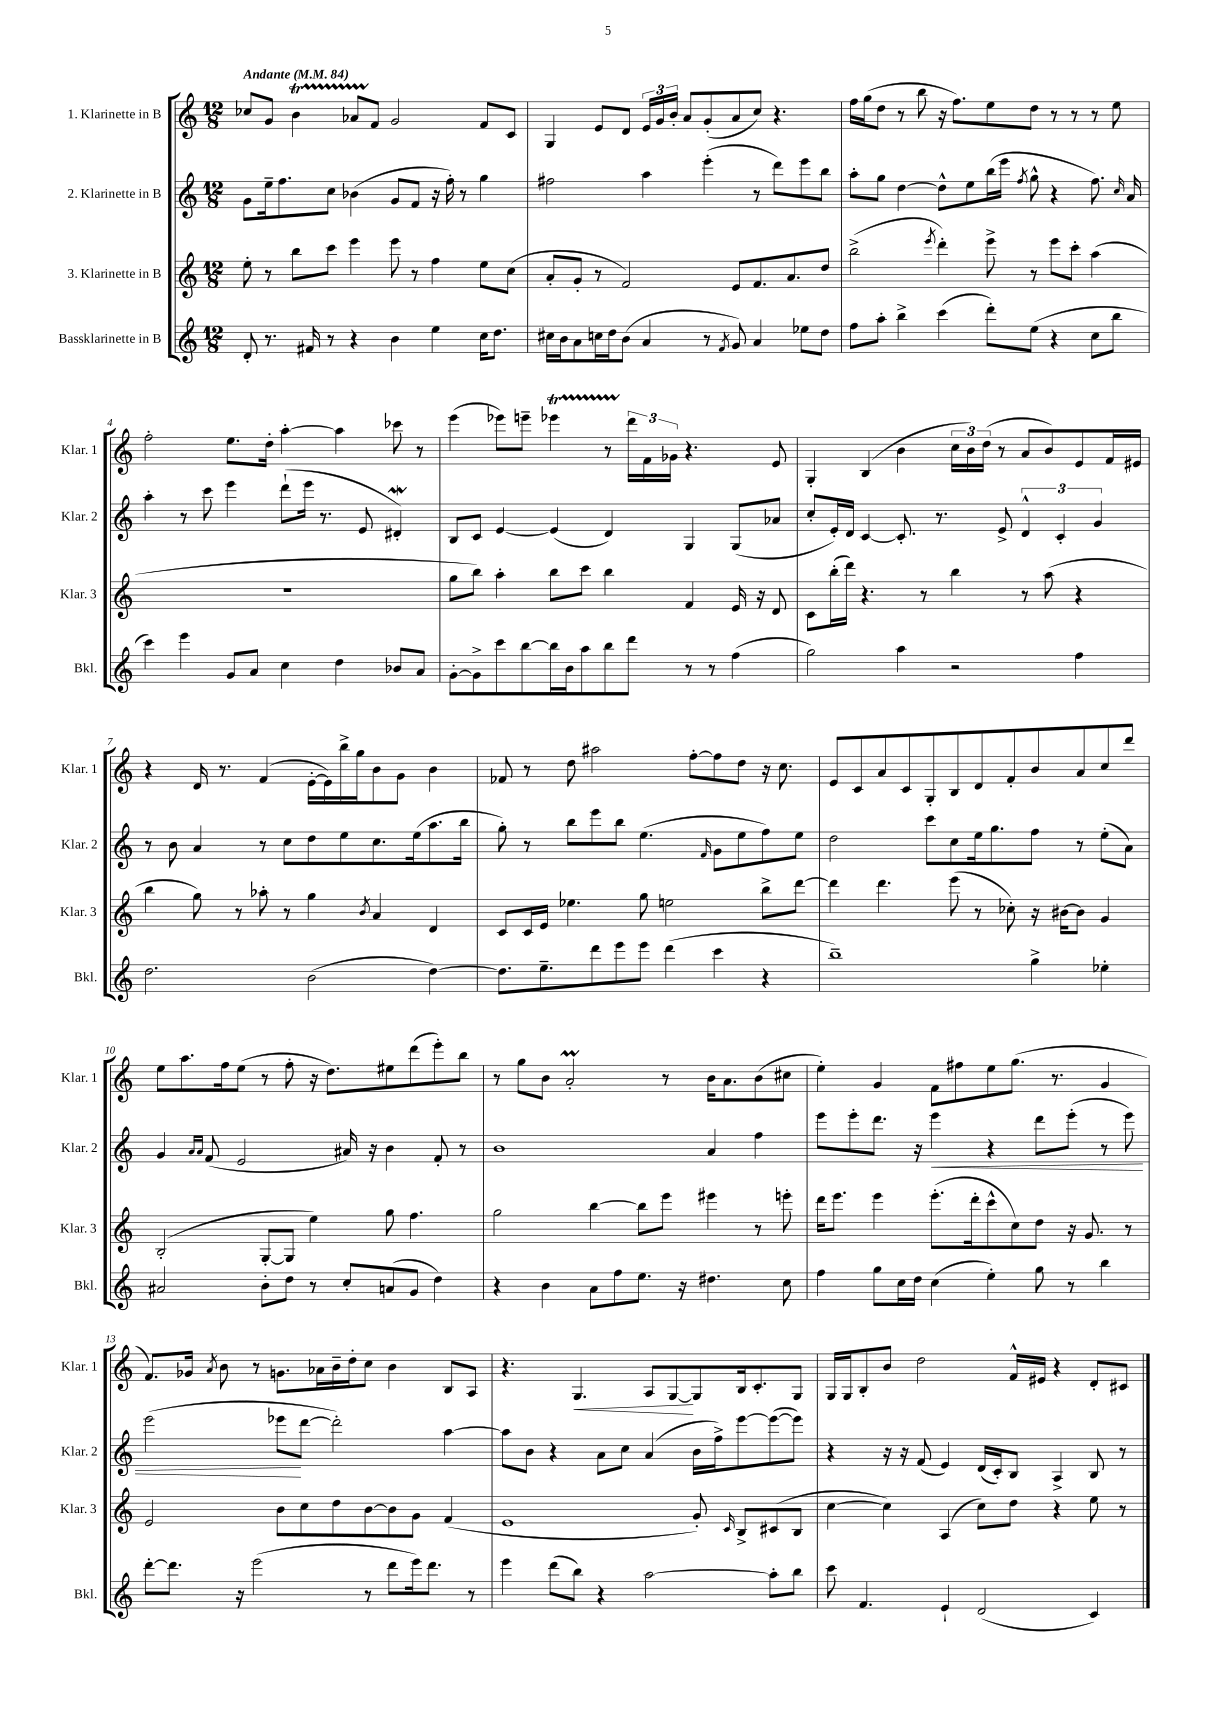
<<
\new StaffGroup <<
\new Staff = "s0" \with { instrumentName = "1. Klarinette in B" shortInstrumentName = "Klar. 1" } {
    \clef treble \key c \major \numericTimeSignature \time 12/8 \tempo "Andante" 4 = 84
    \autoBeamOff ces''8[ g'8] b'4\startTrillSpan aes'8[ f'8]\stopTrillSpan g'2 f'8[ c'8] |
    g4 e'8[ d'8] \tuplet 3/2 { e'16[ g'16 b'16]-. } a'8[ g'8-.( a'8 c''8]) r4. |
    f''16[ g''16( d''8] r8 b''8 r16 f''8.[) e''8 d''8] r8 r8 r8 e''8 |
    f''2-. e''8.[ d''16]-. a''4~-. a''4 ces'''8 r8 |
    e'''4( ees'''8[) e'''8]-- ees'''4\startTrillSpan r8 \tuplet 3/2 { d'''16[\stopTrillSpan f'16 ges'16] } r4. e'8 |
    g4-. b4( b'4 \tuplet 3/2 { c''16[ b'16) d''16]( } r8 a'8[ b'8) e'8 f'16 eis'16] |
    r4 d'16 r8. f'4( e'16[~-. e'16) b''16-> g''16 b'8 g'8] b'4 |
    fes'8 r8 d''8 ais''2 f''8[~-. f''8 d''8] r16 c''8. |
    e'8[ c'8 a'8 c'8 g8-. b8 d'8 f'8-. b'8 a'8 c''8 d'''8] |
    e''8[ a''8. f''16 e''8]( r8 f''8-. r16 d''8.[) eis''8 d'''8( e'''8-.) b''8] |
    r8 g''8[ b'8] a'2-.\prall r8 b'16[ a'8. b'8( cis''8] |
    e''4-.) g'4 f'8[ fis''8 e''8 g''8.]( r8. g'4 |
    f'8.[) ges'16] \acciaccatura { a'8 } b'8 r8 g'8.[ aes'16 b'16-- d''16-. c''8] b'4 b8[ a8] |
    r4. g4.\< a8[ g8~\! g8 b16 c'8.-. g8] |
    g16[ g16 b8-. b'8] d''2 f'16[-^ eis'16] r4 d'8[-. cis'8] \bar "|." |
}
\new Staff = "s1" \with { instrumentName = "2. Klarinette in B" shortInstrumentName = "Klar. 2" } {
    \clef treble \key c \major \numericTimeSignature \time 12/8
    \autoBeamOff g'8[ e''16-- f''8. c''8] bes'4( g'8[ f'8] r16 f''16-.) r8 g''4 |
    fis''2 a''4 e'''4-.( r8 d'''8[) e'''8 b''8] |
    a''8[-. g''8] d''4~ d''8[-^ e''8 b''16( e'''16] \acciaccatura { f''8 } g''8-^ r4 f''8.) \grace { c''16 } a'16 |
    a''4-. r8 c'''8 e'''4 d'''8[-!( e'''16] r8. e'8 dis'4-.\mordent) |
    b8[ c'8] e'4~ e'4( d'4) g4 g8[( aes'8] |
    c''8[-. e'16-.) d'16] c'4~ c'8.-. r8. e'8-> \tuplet 3/2 { d'4-^ c'4-. g'4 } |
    r8 b'8 a'4 r8 c''8[ d''8 e''8 c''8. e''16( a''8. b''16] |
    g''8-.) r8 b''8[ e'''8 b''8] e''4.( \grace { f'16 } g'8[ e''8 f''8) e''8] |
    d''2 c'''8[ c''8 e''16 g''8. f''8] r8 e''8[-.( a'8]) |
    g'4 \grace { a'16[ a'16] } f'8( e'2 ais'16) r16 b'4 f'8-. r8 |
    b'1 a'4 f''4 |
    e'''8[ e'''8-. d'''8.] r16 e'''4\< r4 d'''8[ e'''8]-.( r8 e'''8) |
    e'''2( ees'''8[\! d'''8]~ d'''2-.) a''4~ |
    a''8[ b'8] r4 a'8[ c''8] a'4( b'16[ f''16->) e'''8~ e'''8~( e'''8]) |
    r4 r16 r16 f'8( e'4) d'16[( c'16-.) b8] a4-> b8 r8 \bar "|." |
}
\new Staff = "s2" \with { instrumentName = "3. Klarinette in B" shortInstrumentName = "Klar. 3" } {
    \clef treble \key c \major \numericTimeSignature \time 12/8
    \autoBeamOff e''8-. r8 b''8[ c'''8] e'''4 e'''8 r8 f''4 e''8[ c''8]( |
    a'8[-. g'8]-. r8 f'2) e'8[ f'8. a'8. d''8] |
    b''2->( \acciaccatura { e'''8 } d'''4-.) e'''8-> r8 e'''8[ c'''8]-. a''4( |
    R1. |
    g''8[ b''8]) a''4-. b''8[ c'''8] b''4 f'4 e'16 r16 d'8 |
    c'8[ b''16-.( d'''16]) r4. r8 b''4 r8 a''8( r4 |
    b''4 g''8) r8 aes''8-. r8 g''4 \acciaccatura { b'8 } a'4 d'4 |
    c'8[ c'16 e'16] ees''4. g''8 e''2 b''8[-> d'''8]~ |
    d'''4 d'''4. e'''8( r8 ces''8-.) r16 bis'16[~ bis'8] g'4 |
    b2-.( g8[~-. g8] e''4) g''8 f''4. |
    g''2 b''4~ b''8[ e'''8] eis'''4 r8 e'''8-. |
    d'''16[ e'''8.] e'''4 e'''8.[-.( d'''16-. c'''8-^ c''8) d''8] r16 g'8. r8 |
    e'2 b'8[ c''8 d''8 b'8~ b'8 g'8] f'4( |
    e'1 g'8-.) \grace { c'16 } b8[-> cis'8( b8] |
    c''4~ c''4) a4( c''8[) d''8] r4 e''8 r8 \bar "|." |
}
\new Staff = "s3" \with { instrumentName = "Bassklarinette in B" shortInstrumentName = "Bkl." } {
    \clef treble \key c \major \numericTimeSignature \time 12/8
    \autoBeamOff d'8-. r8. fis'16 r8 r4 b'4 e''4 c''16[ d''8.] |
    cis''16[ b'16 a'8 c''16 d''16 b'8]( a'4 r8 \acciaccatura { f'8 } g'8) a'4 ees''8[ d''8] |
    f''8[ a''8]-. b''4-> c'''4( d'''8[-.) e''8]( r4 c''8[ b''8] |
    c'''4) e'''4 g'8[ a'8] c''4 d''4 bes'8[ a'8] |
    g'8[~-. g'8-> c'''8 b''8~ b''16 b'16 a''8 b''8 d'''8] r8 r8 f''4( |
    g''2) a''4 r2 f''4 |
    d''2. b'2( d''4~) |
    d''8.[ e''8.-- d'''8 e'''8 e'''8] d'''4( c'''4 r4 |
    b''1--) g''4-> ees''4-. |
    ais'2 b'8[-. d''8] r8 c''8[-. a'8( g'8] d''4) |
    r4 b'4 a'8[ f''8 e''8.] r16 dis''4. c''8 |
    f''4 g''8[ c''16 d''16] c''4( e''4-.) g''8 r8 b''4 |
    d'''8[~-. d'''8.] r16 e'''2( r8 d'''8[ e'''16) d'''8.] r8 |
    e'''4 d'''8[( b''8]) r4 a''2~ a''8[-. b''8] |
    c'''8 f'4. e'4-! d'2( c'4) \bar "|." |
}
>>
>>
